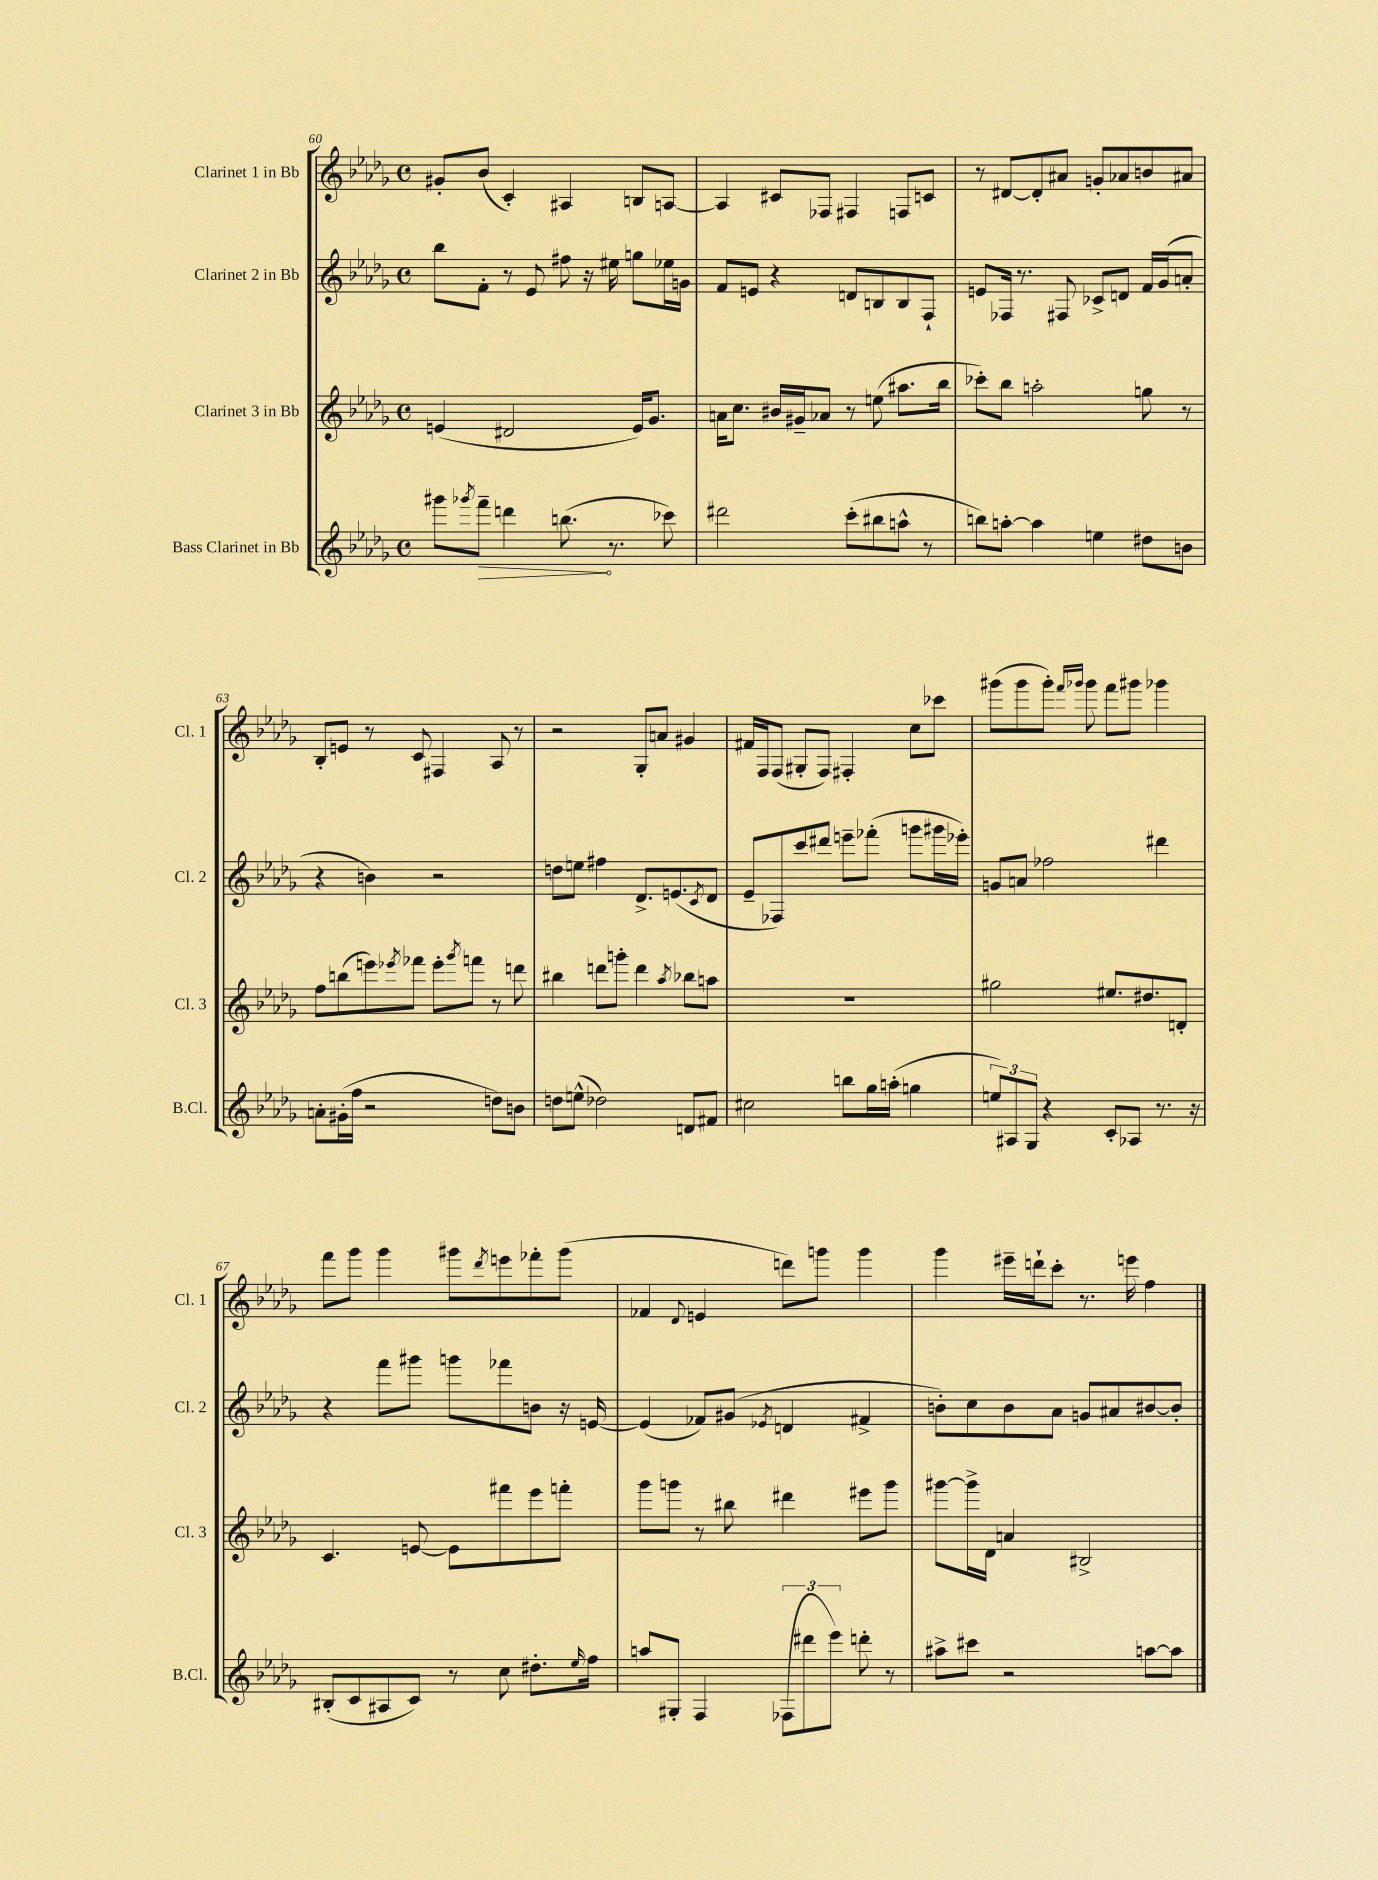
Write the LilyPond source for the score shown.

<<
\new StaffGroup <<
\new Staff = "s0" \with { instrumentName = "Clarinet 1 in Bb" shortInstrumentName = "Cl. 1" } {
    \clef treble \key des \major \defaultTimeSignature \time 4/4
    gis'8-. bes'8( c'4-.) ais4 b8 a8~ |
    a4 cis'8 fes8 fis4 f8 c'8 |
    r8 dis'8~ dis'8-. ais'8 g'8-. aes'8 b'8 ais'8 |
    bes8-. e'8 r8 c'8 fis4 aes8 r8 |
    r2 ges8-. a'8 gis'4 |
    fis'16 f16 f8( gis8-. f8) fis4-. c''8 ces'''8 |
    gis'''8( gis'''8 gis'''8-.) \grace { f'''16 ges'''16 } ges'''8 f'''8 gis'''8 ges'''4 |
    f'''8 ges'''8 ges'''4 gis'''8 \acciaccatura { des'''8 } e'''8 fes'''8-. gis'''8( |
    fes'4 \appoggiatura { des'8 } e'4 d'''8) g'''8 g'''4 |
    ges'''4 eis'''16-- d'''16-! c'''8-. r8. e'''16 f''4 \bar "|." |
}
\new Staff = "s1" \with { instrumentName = "Clarinet 2 in Bb" shortInstrumentName = "Cl. 2" } {
    \clef treble \key des \major \defaultTimeSignature \time 4/4
    bes''8 f'8-. r8 ees'8 fis''8 r16 eis''16 g''8 ees''16 g'16 |
    f'8 e'8 r4 d'8 b8 b8 f8-! |
    e'8 fes16 r8. fis8 ces'8-> d'8 f'16 ges'16( a'8-. |
    r4 b'4) r2 |
    d''8 e''8 fis''4 des'8.-> e'8.( \acciaccatura { c'8 } des'8 |
    ees'8-- fes8) c'''8 dis'''8 e'''8-- fes'''8-.( g'''8 gis'''16 ees'''16-.) |
    g'8 a'8 fes''2 dis'''4 |
    r4 f'''8 gis'''8 g'''8 fes'''8 b'8 r16 e'16~ |
    e'4( fes'8) gis'8( \acciaccatura { ees'8 } d'4 fis'4-> |
    b'8-.) c''8 b'8 aes'8 g'8 ais'8 bis'8~ bis'8-. \bar "|." |
}
\new Staff = "s2" \with { instrumentName = "Clarinet 3 in Bb" shortInstrumentName = "Cl. 3" } {
    \clef treble \key des \major \defaultTimeSignature \time 4/4
    e'4( dis'2 e'16) ges'8. |
    a'16 c''8. bis'16 gis'16-- aes'8 r8 e''8( ais''8. bes''16 |
    ces'''8-.) bes''8 a''2-. g''8 r8 |
    f''8 b''8( e'''8) \acciaccatura { ees'''8 } fes'''8 ees'''8-. \acciaccatura { ges'''8 } f'''8 r8 d'''8 |
    bis''4 d'''8 g'''8-. d'''4 \acciaccatura { aes''8 } bes''8 a''8 |
    R1 |
    gis''2 eis''8. dis''8. d'8-. |
    c'4. e'8~ e'8 fis'''8 ees'''8 f'''8-. |
    ges'''8 g'''8 r8 bis''8 dis'''4 eis'''8 g'''8 |
    gis'''8~ gis'''16-> des'16 a'4 bis2-> \bar "|." |
}
\new Staff = "s3" \with { instrumentName = "Bass Clarinet in Bb" shortInstrumentName = "B.Cl." } {
    \clef treble \key des \major \defaultTimeSignature \time 4/4
    gis'''8 \acciaccatura { ges'''8 } \once \override Hairpin.circled-tip = ##t f'''8--\> d'''4 b''8.\!( r8. ces'''8) |
    dis'''2 c'''8-.( bis''8 a''8-^ r8 |
    b''8) a''8~-. a''4 e''4 dis''8 b'8 |
    a'8-. gis'16-.( f''16 r2 d''8) b'8 |
    d''8 e''8-^( des''2) d'8 fis'8 |
    cis''2 b''8 ges''16 a''16-.( g''4 |
    \tuplet 3/2 { e''8) ais8 ges8 } r4 c'8-. aes8 r8. r16 |
    bis8-.( c'8 ais8 c'8) r8 c''8 dis''8.-. \grace { ees''16 } f''16 |
    a''8 gis8-. f4 \tuplet 3/2 { fes8( dis'''8 ees'''8) } d'''8-. r8 |
    ais''8-> cis'''8 r2 a''8~ a''8 \bar "|." |
}
>>
>>
\layout { \context { \Score currentBarNumber = #60 } }
